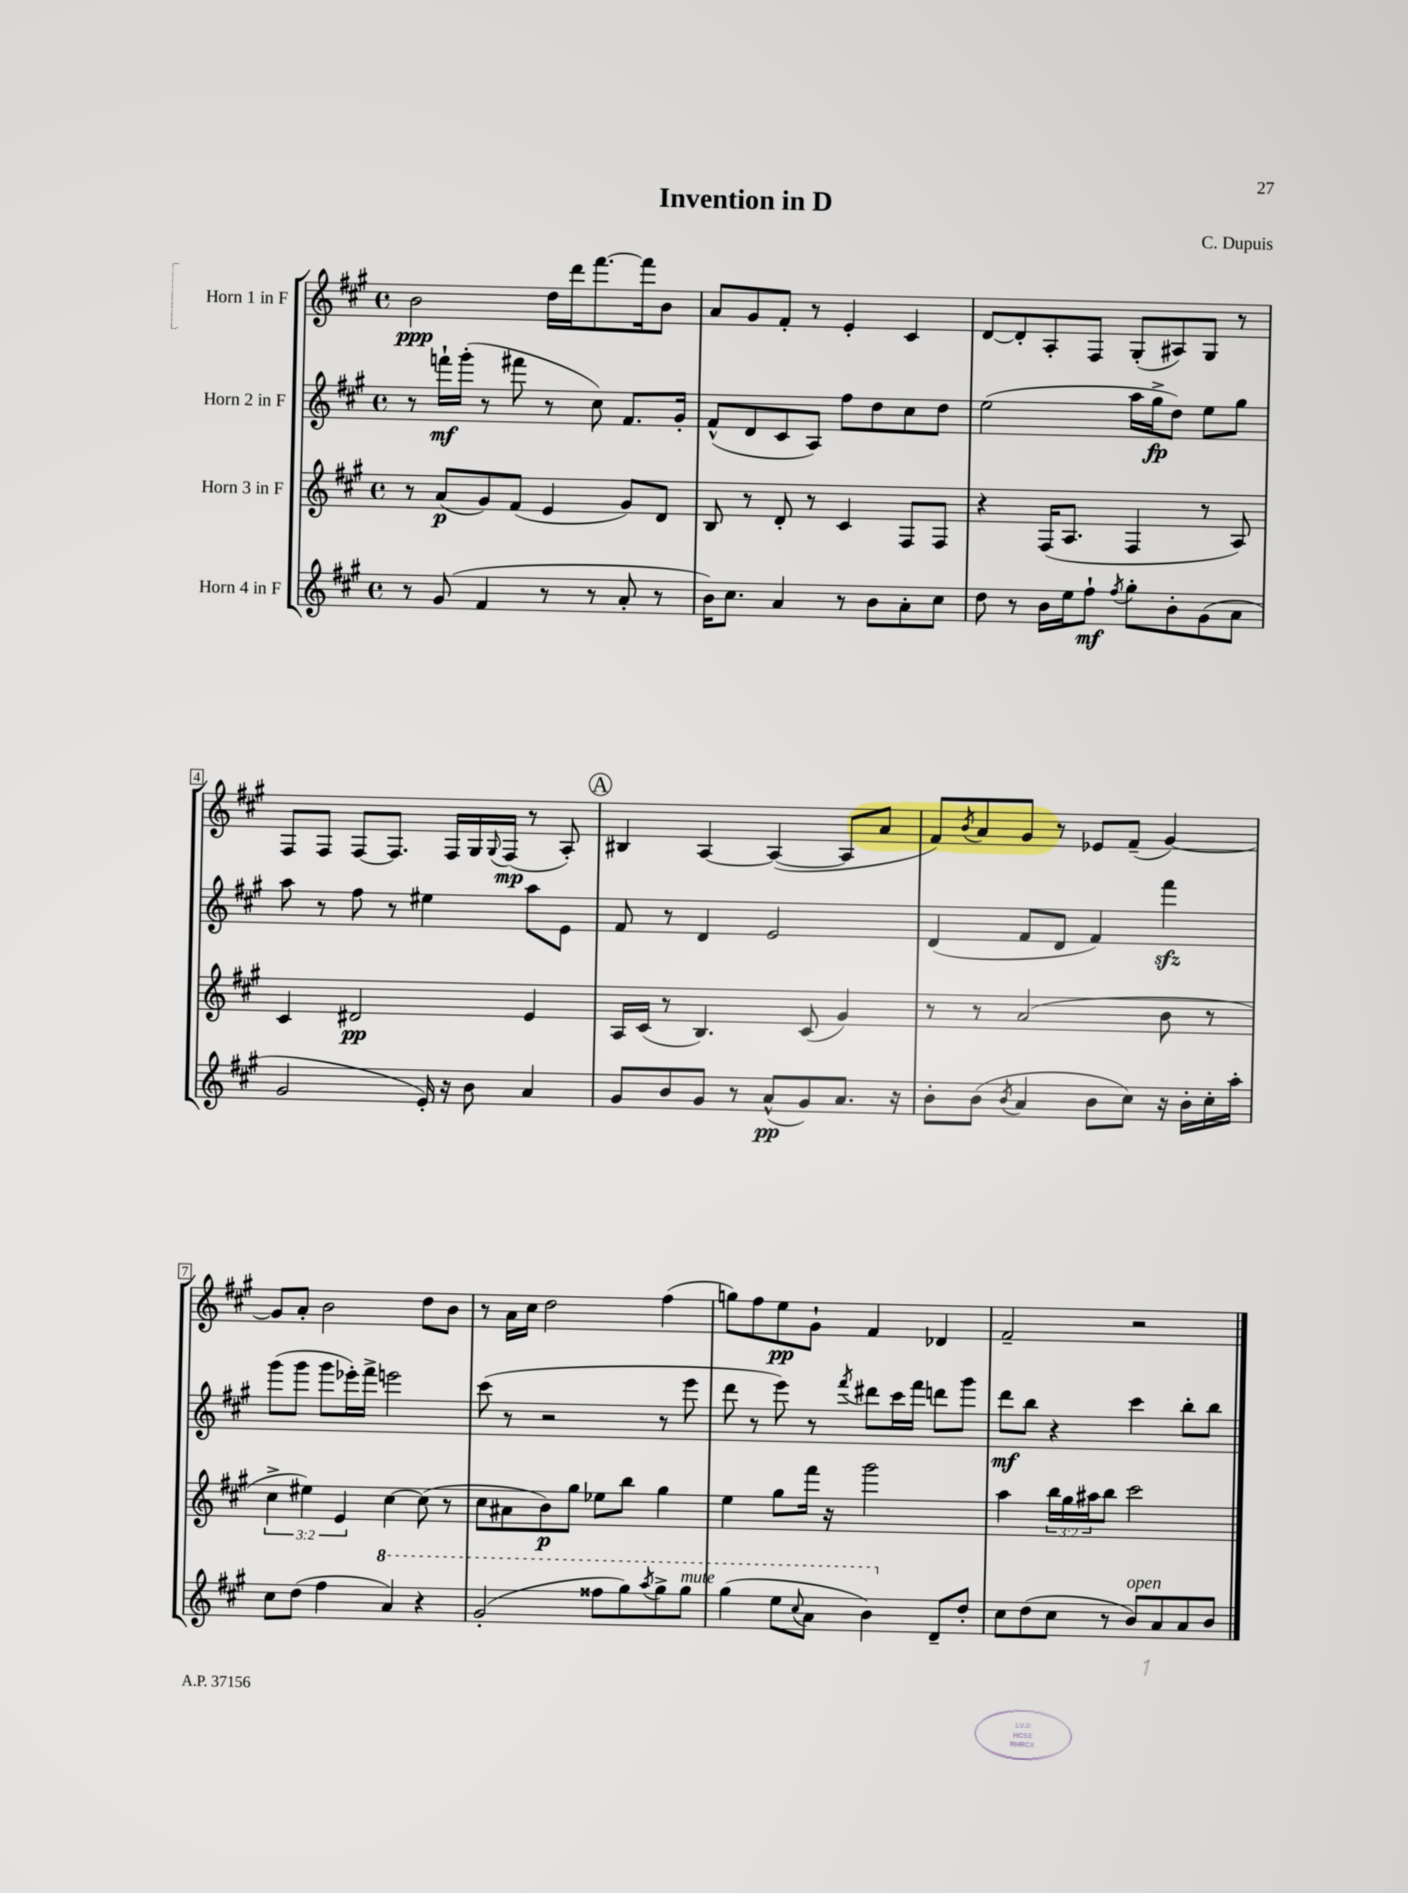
\header { title = "Invention in D" composer = "C. Dupuis" }
<<
\new StaffGroup <<
\new Staff = "s0" \with { instrumentName = "Horn 1 in F" } {
    \clef treble \key a \major \defaultTimeSignature \time 4/4
    b'2\ppp d''16 d'''16 fis'''8.~ fis'''16 b'8 |
    a'8 gis'8 fis'8-. r8 e'4-. cis'4 |
    d'8~ d'8-. a8-. fis8 gis8-.( ais8) gis8 r8 |
    fis8 fis8 fis8~ fis8. fis16 gis16 \appoggiatura { gis8 } fis16\mp( r8 a8-.) |
    \mark \markup { \circle "A" } bis4 a4~ a4~( a8 a'8 |
    fis'8) \acciaccatura { b'8 } a'8 gis'8 r8 ees'8 fis'8--( gis'4~) |
    gis'8 a'8-. b'2 d''8 b'8 |
    r8 a'16 cis''16 d''2 fis''4( |
    g''8) fis''8 e''8\pp gis'8-! fis'4 des'4 |
    fis'2-- r2 \bar "|." |
}
\new Staff = "s1" \with { instrumentName = "Horn 2 in F" } {
    \clef treble \key a \major \defaultTimeSignature \time 4/4
    r8 f'''16-!\mf gis'''16-.( r8 fis'''8 r8 cis''8) fis'8. gis'16-. |
    fis'8-^( d'8 cis'8 a8) fis''8 d''8 cis''8 d''8 |
    e''2( a''16 gis''16->\fp d''8) e''8 gis''8 |
    a''8 r8 fis''8 r8 eis''4 a''8 e'8 |
    \mark \markup { \circle "A" } fis'8 r8 d'4 e'2 |
    d'4( fis'8 d'8 fis'4) fis'''4\sfz |
    gis'''8( gis'''8 gis'''8 ees'''16-.) fis'''16-> e'''2 |
    cis'''8( r8 r2 r8 e'''8 |
    d'''8 r8 e'''8) r8 \acciaccatura { fis'''8 } dis'''8 cis'''16 fis'''16 d'''8 gis'''8 |
    d'''8\mf b''8 r4 cis'''4 b''8-. b''8 \bar "|." |
}
\new Staff = "s2" \with { instrumentName = "Horn 3 in F" } {
    \clef treble \key a \major \defaultTimeSignature \time 4/4 \override Staff.TupletNumber.text = #tuplet-number::calc-fraction-text
    r8 a'8\p( gis'8) fis'8( e'4 gis'8) d'8 |
    b8 r8 d'8-. r8 cis'4 fis8 fis8 |
    r4 fis16( a8. fis4 r8 a8) |
    cis'4 dis'2\pp e'4 |
    \mark \markup { \circle "A" } a16 cis'16( r8 b4.) cis'8( gis'4) |
    r8 r8 a'2( b'8 r8 |
    \tuplet 3/2 { cis''4-> eis''4) e'4 } cis''4~ cis''8( r8 |
    cis''8 ais'8 b'8\p) gis''8 ees''8 b''8 gis''4 |
    e''4 gis''8 fis'''16 r16 gis'''2 |
    a''4 \tuplet 3/2 { b''16 gis''16 ais''16 } b''8 cis'''2 \bar "|." |
}
\new Staff = "s3" \with { instrumentName = "Horn 4 in F" } {
    \clef treble \key a \major \defaultTimeSignature \time 4/4
    r8 gis'8( fis'4 r8 r8 a'8-. r8 |
    b'16) cis''8. a'4 r8 b'8 a'8-. cis''8 |
    d''8 r8 b'16 e''16 fis''8-!\mf \acciaccatura { fis''8 } gis''8-. b'8-. gis'8( a'8 |
    gis'2 e'16-.) r16 b'8 a'4 |
    \mark \markup { \circle "A" } gis'8 b'8 gis'8 r8 a'8-^\pp( gis'8) a'8. r16 |
    b'8-. b'8( \acciaccatura { b'8 } a'4 b'8 cis''8) r16 b'16-. cis''16-. a''16-. |
    cis''8 d''8( fis''4 \ottava #1 a''4) r4 |
    gis''2-.( fisis'''8 gis'''8) \acciaccatura { a'''8 } gis'''8-> gis'''8^\markup { \italic "mute" } |
    gis'''4( e'''8 \appoggiatura { cis'''8 } a''8 b''4) \ottava #0 d'8-- d''8-. |
    cis''8 d''8( cis''8 r8 b'8^\markup { \italic "open" }) a'8 a'8 b'8 \bar "|." |
}
>>
>>
\layout { \context { \Score \override BarNumber.stencil = #(make-stencil-boxer 0.1 0.3 ly:text-interface::print) } }
